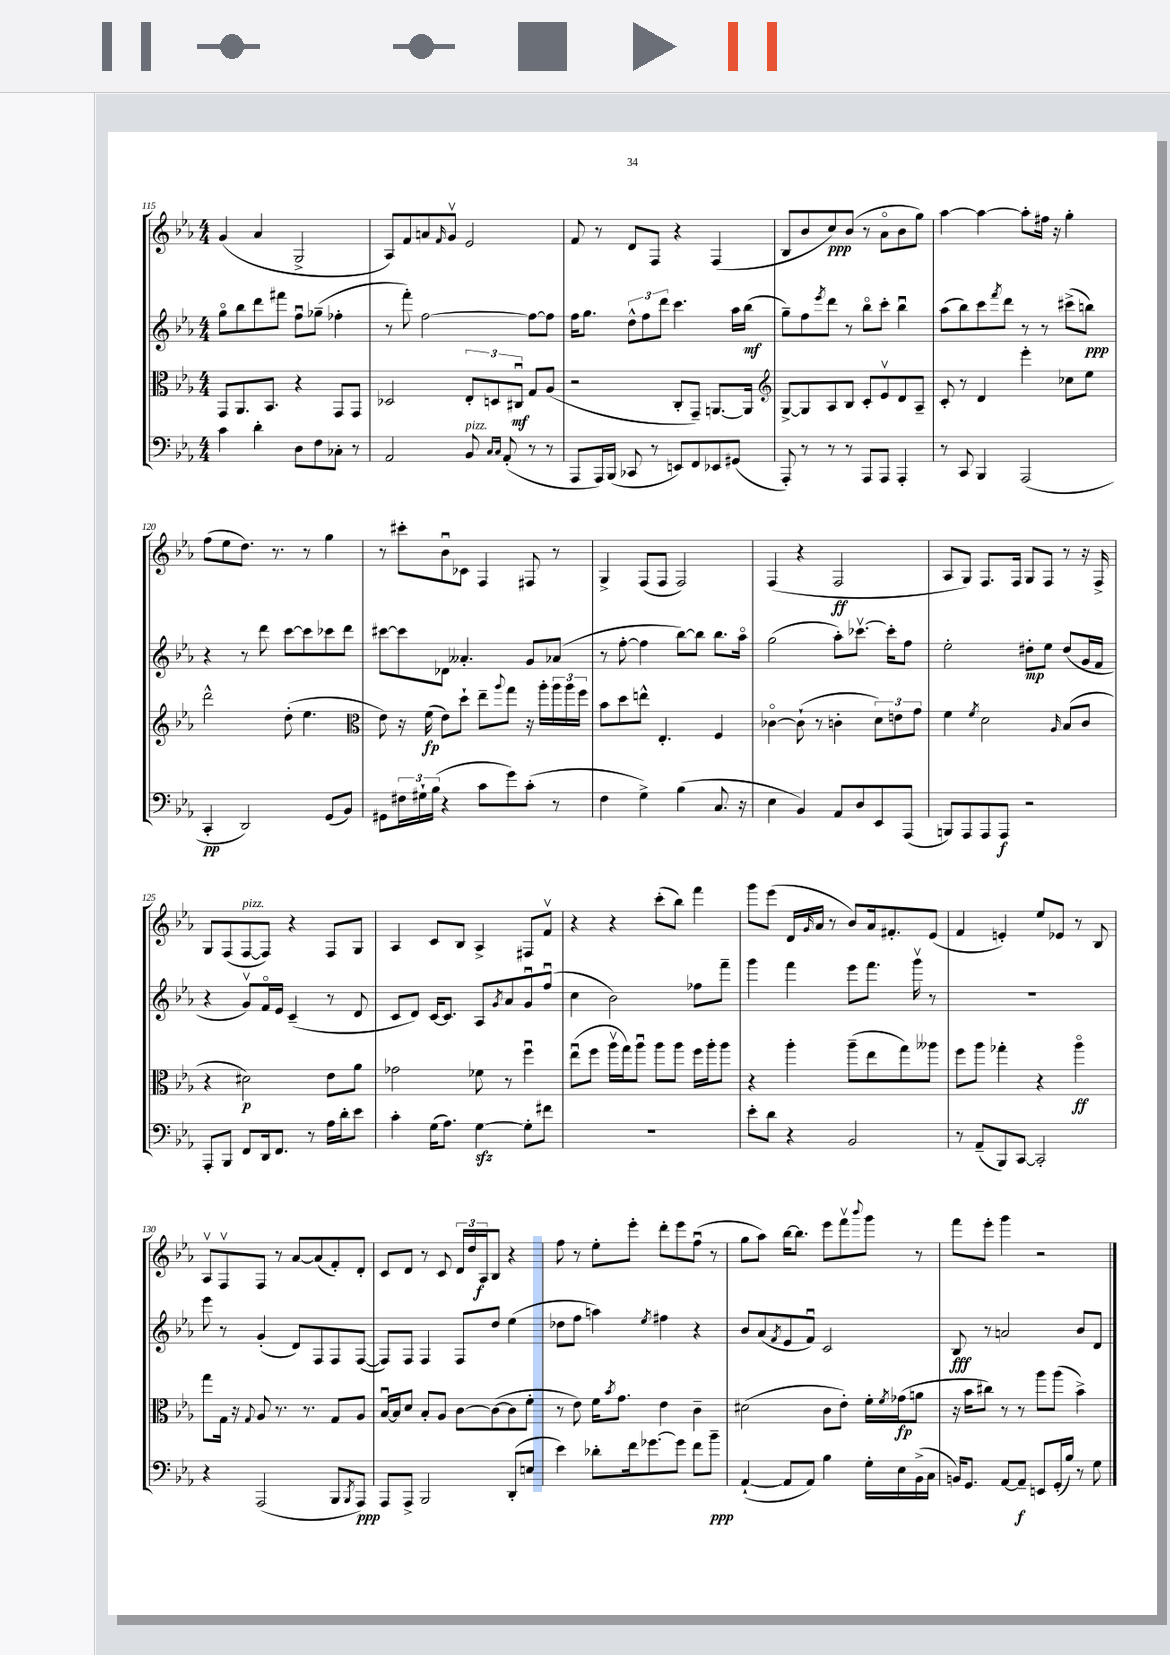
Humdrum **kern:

**kern	**dynam	**kern	**dynam	**kern	**dynam	**kern	**dynam
*part4	*part4	*part3	*part3	*part2	*part2	*part1	*part1
*staff4	*staff4	*staff3	*staff3	*staff2	*staff2	*staff1	*staff1
*clefF4	*	*clefC3	*	*clefG2	*	*clefG2	*
*k[b-e-a-]	*	*k[b-e-a-]	*	*k[b-e-a-]	*	*k[b-e-a-]	*
*M4/4	*	*M4/4	*	*M4/4	*	*M4/4	*
=115	=115	=115	=115	=115	=115	=115	=115
4c\	.	8GG/L	.	8gg\L	.	(4g/	.
.	.	8.AA-/	.	8bb-\	.	.	.
4d'\	.	.	.	8ddd\	.	4a-/	.
.	.	8.BB-/J	.	.	.	.	.
.	.	.	.	8fff#X\J	.	.	.
8D\L	.	4r	.	8ffu\L	.	2G^/	.
8F\	.	.	.	(8gg-X~\J	.	.	.
8C-X'\J	.	8GG/L	.	4ff-X'\	.	.	.
8r	.	8GG/J	.	.	.	.	.
=116	=116	=116	=116	=116	=116	=116	=116
2AA-/	.	2D-X/	.	8r	.	8A-/L)	.
.	.	.	.	8fff'\)	.	8f/	.
.	.	.	.	[2ff\	.	8an/	.
.	.	.	.	.	.	16qqf/	.
.	.	.	.	.	.	8gv/J	.
!LO:TX:a:i:t=pizz.	!	!	!	!	!	!	!
8BB-/	.	12E-'/L	.	.	.	2e-/	.
.	.	12Dn/	.	.	.	.	.
16qqC/LL	.	.	.	.	.	.	.
16qqC/JJ	.	.	.	.	.	.	.
(8AA-'/	.	.	.	.	.	.	.
.	.	12C#Xu/J	mf	.	.	.	.
8r	.	8G/L	.	8ff\L_	.	.	.
8r	.	(8A-/J	.	8ff\J]	.	.	.
=117	=117	=117	=117	=117	=117	=117	=117
8AAA-/L	.	2r	.	16ff\KL	.	8f/	.
.	.	.	.	8.gg\J	.	.	.
16AAA-/L)	.	.	.	.	.	8r	.
(16BBB-/JJ	.	.	.	.	.	.	.
8CC-X/	.	.	.	12dd^^\L	.	8d/L	.
.	.	.	.	12ff\	.	.	.
8r	.	.	.	.	.	8F/J	.
.	.	.	.	12ddd\J	.	.	.
8EEn/L)	.	8C'/L	.	4.ccc\	.	4r	.
8FF/	.	8GG~/J)	.	.	.	.	.
8EE-X/	.	[8.AAn/L	.	.	.	(4F/	.
(8GG#X/J	.	.	.	16aa-\LL	.	.	.
.	.	16AA/Jk]	.	(16bb-\JJ	mf	.	.
=118	=118	=118	=118	=118	=118	=118	=118
*	*	*clefG2	*	*	*	*	*
8AAA-'/)	.	[8G^/L	.	8gg~\L)	.	8B-/L	.
8r	.	8G/]	.	8ff\	.	8b-/	.
.	.	.	.	8qeee-/	.	.	.
8r	.	8A-/	.	8ddd\J	.	8cc/)	ppp
8r	.	8B-/J	.	8r	.	(8b-/J	.
8AAA-/L	.	8c'/L	.	8bb-\L	.	8r	.
8AAA-/J	.	8e-v/	.	8ccc'\J	.	8a-\L	.
4AAA-'/	.	8d/	.	4bb-u\	.	8b-\	.
.	.	8A-~/J	.	.	.	8gg\J)	.
=119	=119	=119	=119	=119	=119	=119	=119
8r	.	8c'/	.	(8aa-\L	.	[4aa-\	.
8CC/	.	8r	.	8bb-\)	.	.	.
4BBB-/	.	4d/	.	8ccc\	.	4aa-\_	.
.	.	.	.	8qfff/	.	.	.
.	.	.	.	8ddd\J	.	.	.
(2AAA-/	.	4eee-'\	.	8r	.	8aa-'\L]	.
.	.	.	.	8r	.	16ff#X\Jk	.
.	.	.	.	.	.	16r	.
.	.	8cc-X\L	.	(8ccc#X^\L	.	4gg'\	.
.	.	8ee-\J	.	8bbn\J)	ppp	.	.
!!LO:LB:g=z
=120	=120	=120	=120	=120	=120	=120	=120
4CC'/	pp	2ddd^^\	.	4r	.	(8ff\L	.
.	.	.	.	.	.	8ee-\	.
2DD/)	.	.	.	8r	.	8.dd\J)	.
.	.	.	.	8ddd\	.	.	.
.	.	.	.	.	.	8.r	.
.	.	(8dd'\	.	[8ccc\L	.	.	.
.	.	4.ee-\	.	8ccc\]	.	8r	.
(8GG/L	.	.	.	8ccc-X\	.	4gg\	.
8BB-/J)	.	.	.	8ddd\J	.	.	.
=121	=121	=121	=121	=121	=121	=121	=121
*	*	*clefC3	*	*	*	*	*
8GG#X\L	.	8e-\)	.	[8ccc#X\L	.	8r	.
24F#X\L	.	16r	.	8ccc#\]	.	8ccc#X'\L	.
24G#X`\	.	.	.	.	.	.	.
.	.	(16f\	fp	.	.	.	.
(24B-\JJ	.	.	.	.	.	.	.
4r	.	8e-\L)	.	8d-X\J	.	8b-u\	.
.	.	8dd`\J	.	4.a--X'/	.	8c-X\J	.
8c\L	.	8ee-~\L	.	.	.	4F/	.
.	.	8qqaa-/	.	.	.	.	.
8g\)	.	8gg\J	.	.	.	.	.
(8c'\J	.	16r	.	8g/L	.	8F#X/	.
.	.	16aa-'\LL	.	.	.	.	.
8r	.	24aa-\	.	(8a-X/J	.	8r	.
.	.	24aa-\	.	.	.	.	.
.	.	24ff\JJ	.	.	.	.	.
=122	=122	=122	=122	=122	=122	=122	=122
4F\	.	8b-\L	.	8r	.	4G^/	.
.	.	8dd\	.	[8ff'\	.	.	.
4G^\)	.	8een^^\J	.	4ff\]	.	(8F/L	.
.	.	4.E-'/	.	.	.	8F/J	.
(4B-\	.	.	.	[8bb-\L)	.	2F/)	.
.	.	.	.	8bb-\J]	.	.	.
8.C/	.	4F/	.	8.bb-\L	.	.	.
16r	.	.	.	16aa-\Jk	.	.	.
=123	=123	=123	=123	=123	=123	=123	=123
4E-\	.	[4c-X\	.	(2gg\	.	(4F/	.
4BB-/)	.	(8c-`\]	.	.	.	4r	.
.	.	8r	.	.	.	.	.
8AA-/L	.	4cn'\	.	8aa-'\L)	.	2F/	ff
8D/	.	.	.	[8.ccc-Xv\J	.	.	.
8EE-/	.	12d\L)	.	.	.	.	.
.	.	.	.	16ccc-'\KL]	.	.	.
.	.	12en\	.	.	.	.	.
(8AAA-/J	.	.	.	8ff\J	.	.	.
.	.	12g\J	.	.	.	.	.
=124	=124	=124	=124	=124	=124	=124	=124
8BBBn/L)	.	4f\	.	2ee-'\	.	8A-/L	.
8AAA-/	.	.	.	.	.	8G/J)	.
.	.	8qf/	.	.	.	.	.
8AAA-/	.	2d\	.	.	.	8.F/L	.
8AAA-/J	f	.	.	.	.	.	.
.	.	.	.	.	.	16F/Jk	.
2r	.	.	.	8dd#X'\L	mp	8G/L	.
.	.	.	.	8ee-\J	.	8F/J	.
.	.	16qqA-/	.	.	.	.	.
.	.	(8B-/L	.	(8dd#/L	.	8r	.
.	.	8c/J	.	16g/L	.	16r	.
.	.	.	.	16f/JJ	.	16F^/	.
!!LO:LB:g=z
=125	=125	=125	=125	=125	=125	=125	=125
8AAA-'/L	.	4r	.	4r	.	8G/L	.
8BBB-/J	.	.	.	.	.	(8F/	.
!	!	!	!	!	!	!LO:TX:a:i:t=pizz.	!
8FF/L	.	2d#X\)	p	8gv/L)	.	[8F/	.
16DD/k	.	.	.	16f/L	.	8F/J])	.
8.FF/J	.	.	.	16e-/JJ	.	.	.
.	.	.	.	(4c~/	.	4r	.
8r	.	.	.	.	.	.	.
16A-\LL	.	8e-\L	.	8r	.	8F/L	.
16d'\J	.	.	.	.	.	.	.
8e-\J	.	8a-\J	.	8d/	.	8G/J	.
=126	=126	=126	=126	=126	=126	=126	=126
4c'\	.	2g-X\	.	8c/L	.	4A-/	.
.	.	.	.	8d/J)	.	.	.
(16G\KL	.	.	.	[16c/KL	.	8c/L	.
8.A-\J)	.	.	.	8.c/J]	.	.	.
.	.	.	.	.	.	8B-/J	.
[4Gzz\	.	8f-X\	.	8A-/L	.	4A-^/	.
.	.	.	.	8qg/	.	.	.
.	.	8r	.	8a-/	.	.	.
8G'\L]	.	4ffu\	.	8gu/	.	8F#X/L	.
8f#X\J	.	.	.	(8ffu/J	.	8fv/J	.
=127	=127	=127	=127	=127	=127	=127	=127
1r	.	(8ee-u\L	.	4cc\	.	4r	.
.	.	8ff\J	.	.	.	.	.
.	.	16aa-v\LL	.	2b-\)	.	4r	.
.	.	16gg\J)	.	.	.	.	.
.	.	8aa-u\J	.	.	.	.	.
.	.	8aa-\L	.	.	.	(8ccc'\L	.
.	.	8aa-\J	.	.	.	8bb-\J)	.
.	.	16ff\LL	.	8ff-X\L	.	4fff\	.
.	.	16aa-'\J	.	.	.	.	.
.	.	8aa-\J	.	8fff~\J	.	.	.
=128	=128	=128	=128	=128	=128	=128	=128
8e-'\L	.	4r	.	4ggg\	.	8ggg\L	.
8d\J	.	.	.	.	.	(8eee-\J	.
4r	.	4aa-'\	.	4fff\	.	16d/LL	.
.	.	.	.	.	.	16qqg/	.
.	.	.	.	.	.	16a-/JJ	.
.	.	.	.	.	.	8r	.
2BB-/	.	(8aa-~\L	.	8eee-\L	.	8b-/L)	.
.	.	8ee-\	.	8.fff\J	.	16a-/k	.
.	.	.	.	.	.	8.f#X'/	.
.	.	8gg\)	.	.	.	.	.
.	.	.	.	16gggv\	.	.	.
.	.	8aa--X\J	.	8r	.	(8e-/J	.
=129	=129	=129	=129	=129	=129	=129	=129
8r	.	8ff\L	.	1r	.	4f/	.
(8AA-~/L	.	8aa-\J	.	.	.	.	.
8BBB-/)	.	4gg-X'\	.	.	.	4en'/)	.
[8CC/J	.	.	.	.	.	.	.
2CC'/]	.	4r	.	.	.	8ee-/L	.
.	.	.	.	.	.	8e-X/J	.
.	.	4aa-\	ff	.	.	8r	.
.	.	.	.	.	.	8B-/	.
!!LO:LB:g=z
=130	=130	=130	=130	=130	=130	=130	=130
4r	.	8gg\L	.	8eee-\	.	8A-v/L	.
.	.	16G\Jk	.	8r	.	8Fv/	.
.	.	16r	.	.	.	.	.
.	.	8qqG/	.	.	.	.	.
(2AAA-/	.	8A-/	.	(4g'/	.	8F/J	.
.	.	8.r	.	.	.	8r	.
.	.	.	.	8d/L)	.	[8a-/L	.
.	.	8.r	.	.	.	.	.
.	.	.	.	8F/	.	(8a-/]	.
8BBB-/L	.	8G/L	.	8F/	.	8f'/)	.
8qBBB-/	.	.	.	.	.	.	.
8AAA-/J)	ppp	8A-/J	.	([8F/J	.	8d'/J	.
=131	=131	=131	=131	=131	=131	=131	=131
8AAA-/L	.	[16B-u/LL	.	8F/L])	.	8c/L	.
.	.	16B-/J]	.	.	.	.	.
8AAA-^/J	.	8d/J	.	8F/J	.	8d/J	.
2BBB-/	.	8B-'/L	.	4F/	.	8r	.
.	.	8A-/J	.	.	.	8c/	.
.	.	[8c\L	.	8F/L	.	24d/LL	.
.	.	.	.	.	.	24dd/	.
.	.	.	.	.	.	24A-/J	f
.	.	(8c\_	.	8dd/J	.	8B-/J	.
(8DD'/L	.	8c\]	.	(4ee-\	.	4r	.
8En/J	.	8f'\J	.	.	.	.	.
=132	=132	=132	=132	=132	=132	=132	=132
4e-\)	.	8r	.	8dd-X\L	.	8ff\	.
.	.	8e-\)	.	8ff\J	.	8r	.
8d-X'\L	.	16f\KL	.	4aan\)	.	8ee-'\L	.
.	.	8qb-/	.	.	.	.	.
.	.	8.g\J	.	.	.	.	.
16f\k	.	.	.	.	.	8eee-'\J	.
[8.g-X\	.	.	.	.	.	.	.
.	.	.	.	8qee-/	.	.	.
.	.	4e-\	.	4ff#X\	.	8ddd'\L	.
8g-\J]	.	.	.	.	.	8eee-\	.
8f\L	.	4c~\	.	4r	.	(8ffu\J	.
8b-~\J	ppp	.	.	.	.	8r	.
=133	=133	=133	=133	=133	=133	=133	=133
([4AA-`/	.	(2d#X\	.	8b-/L	.	8gg\L	.
.	.	.	.	(8a-/	.	8aa-\J)	.
.	.	.	.	8qf/	.	.	.
8AA-/L]	.	.	.	8e-/	.	[16bb-\KL	.
.	.	.	.	.	.	8.bb-\J]	.
8AA-/J)	.	.	.	8fu/J)	.	.	.
4B-\	.	8c\L	.	2c/	.	8eee-\L	.
.	.	8e-'\J)	.	.	.	8fffv\	.
.	.	.	.	.	.	8qqbbb-/	.
16G'\LL	.	16f'\LL	.	.	.	8ggg\J	.
.	.	8qf/	.	.	.	.	.
16E-\	.	(16g-X\J	fp	.	.	.	.
(16BB-^\	.	8an\J	.	.	.	8r	.
16C\JJ	.	.	.	.	.	.	.
=134	=134	=134	=134	=134	=134	=134	=134
16BBn/KL)	.	16r	.	8B-/	fff	8fff\L	.
8.GG/J	.	16b-\KL	.	.	.	.	.
.	.	8cc#X\J)	.	8r	.	8eee-'\J	.
[8AA-/L	.	8r	.	2an/	.	4ggg\	.
8AA-~/J]	f	8r	.	.	.	.	.
8EEn/L	.	8aa-\L	.	.	.	2r	.
(16GG'/L	.	(8aa-\J	.	.	.	.	.
16B-/JJ)	.	.	.	.	.	.	.
8r	.	4b-^\)	.	8b-/L	.	.	.
8G\	.	.	.	8d/J	.	.	.
==	==	==	==	==	==	==	==
*-	*-	*-	*-	*-	*-	*-	*-
